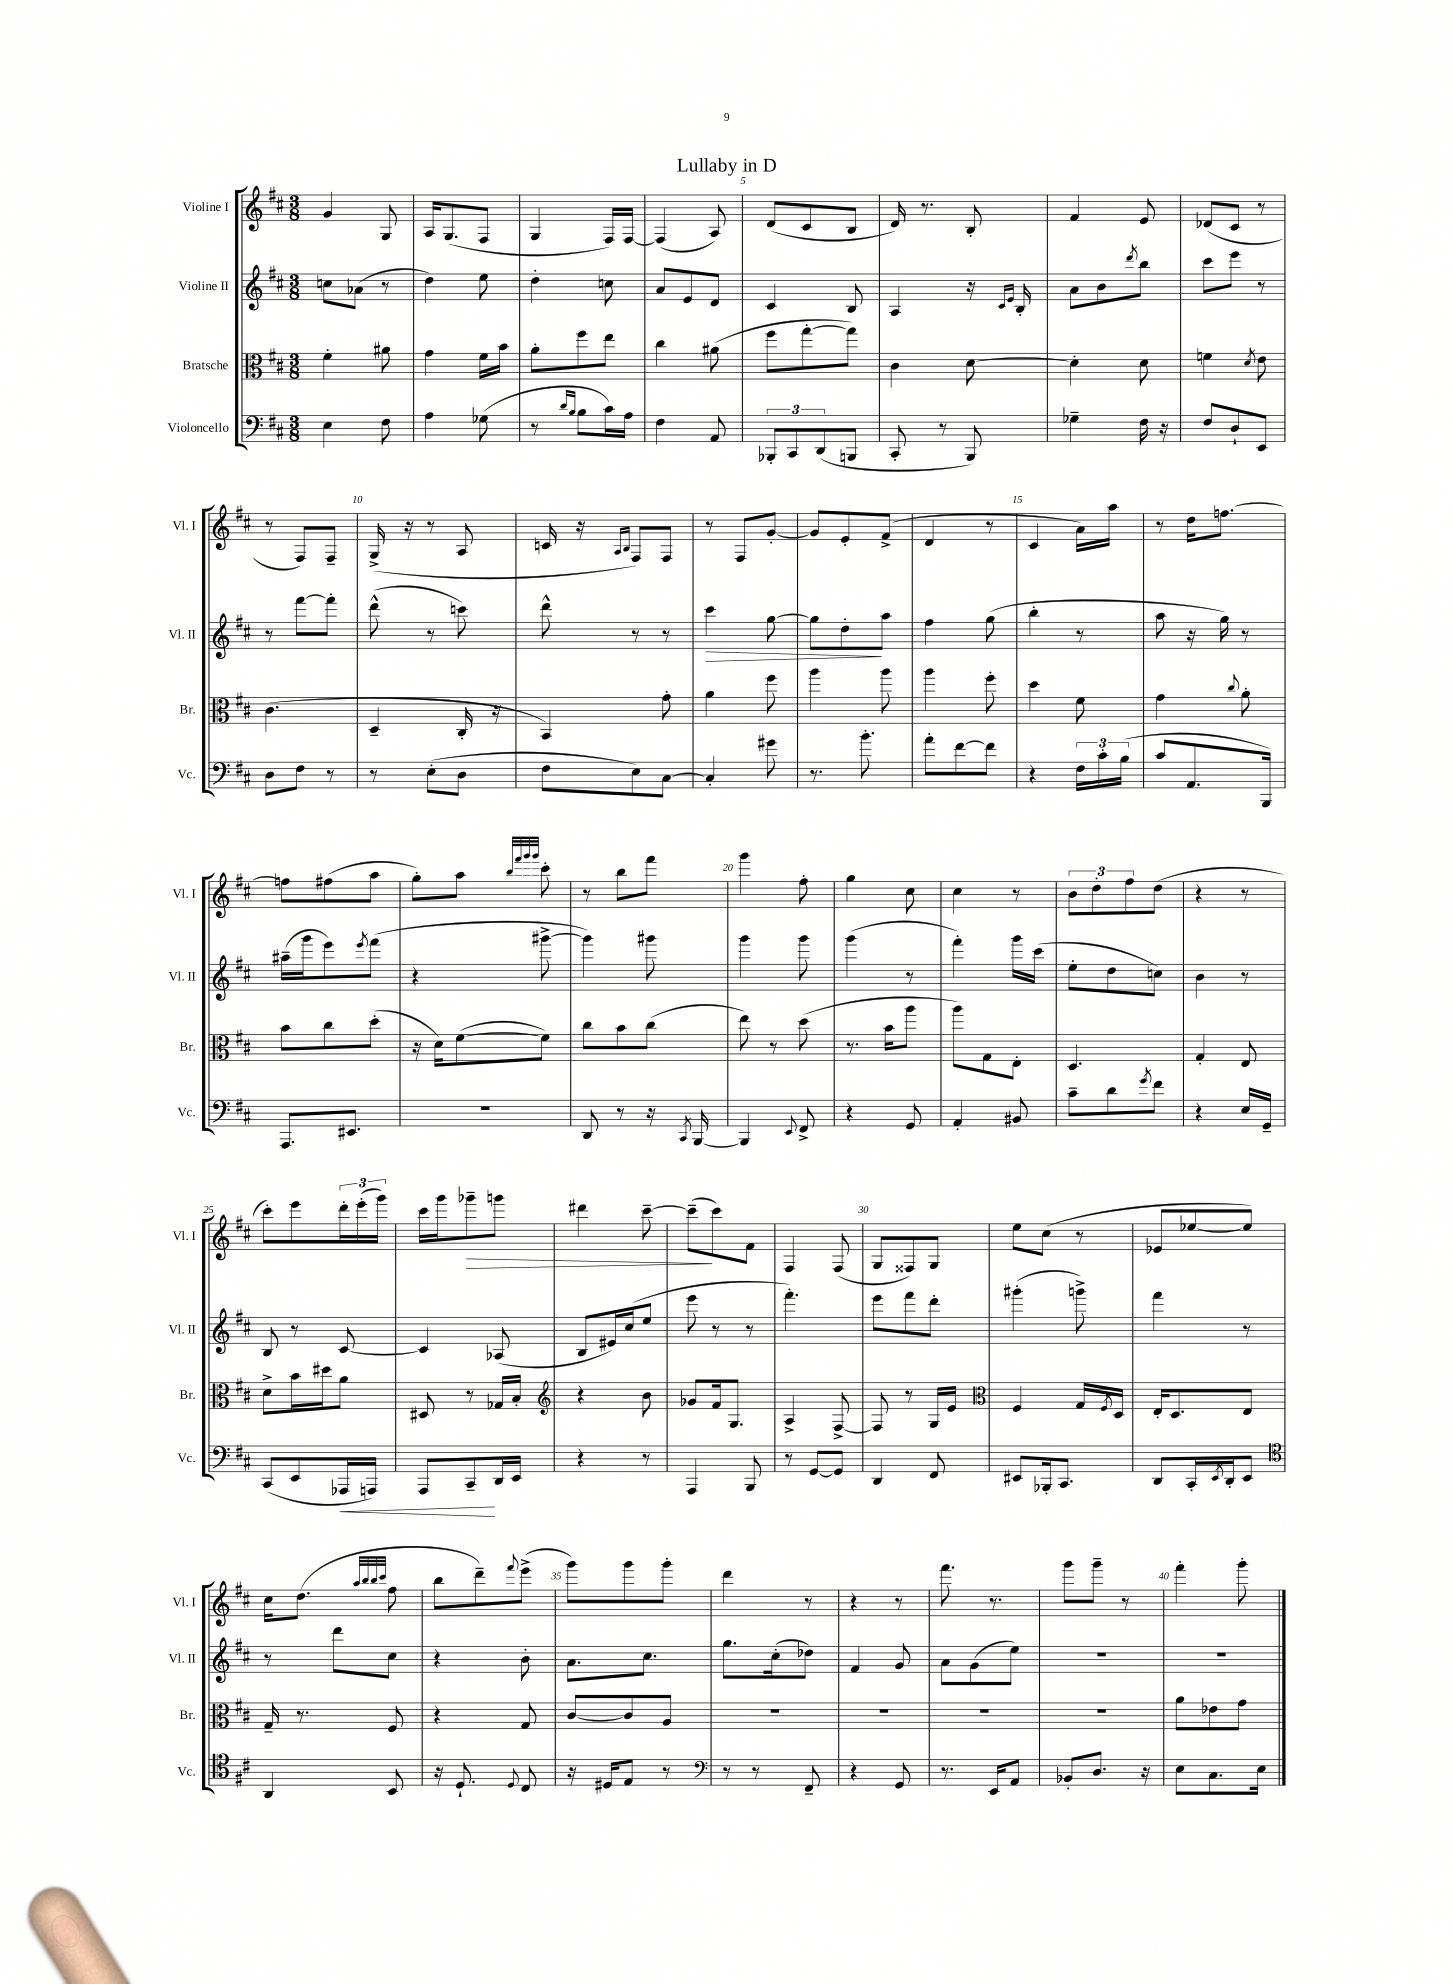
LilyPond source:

\header { title = "Lullaby in D" }
<<
\new StaffGroup <<
\new Staff = "s0" \with { instrumentName = "Violine I" shortInstrumentName = "Vl. I" } {
    \clef treble \key d \major \numericTimeSignature \time 3/8
    g'4 g8 |
    a16 g8.( fis8 |
    g4 fis16) fis16~ |
    fis4( a8) |
    d'8( cis'8 b8 |
    d'16) r8. b8-. |
    fis'4 e'8 |
    des'8( cis'8 r8 |
    r8 fis8) fis8-- |
    g16->( r16 r8 a8 |
    c'16 r16 \grace { a16 b16 } fis8) fis8 |
    r8 fis8 g'8~-. |
    g'8 e'8-. fis'8->( |
    d'4 r8 |
    cis'4 a'16) a''16 |
    r8 d''16 f''8.~ |
    f''8 fis''8( a''8 |
    g''8-.) a''8 \grace { b''32 fis'''32 g'''32 g'''32 } cis'''8-. |
    r8 b''8 fis'''8 |
    g'''4 fis''8-. |
    g''4 cis''8 |
    cis''4 r8 |
    \tuplet 3/2 { b'8 d''8-. fis''8 } d''8( |
    r4 r8 |
    cis'''8-.) e'''8 \tuplet 3/2 { d'''16-. e'''16-.( g'''16) } |
    cis'''16 g'''16 ges'''8--\> g'''8 |
    dis'''4 cis'''8~-- |
    cis'''8--\!( cis'''8) fis'8 |
    fis4 fis8( |
    g8 fisis8) g8 |
    e''8 cis''8( r8 |
    ees'8 ees''8~ ees''8) |
    cis''16 d''8.( \grace { a''32 b''32 b''32 cis'''32 } fis''8 |
    b''8 d'''8--) \appoggiatura { fis'''8 } e'''8->( |
    g'''8) g'''8 g'''8-. |
    d'''4 r8 |
    r4 r8 |
    fis'''8. r8. |
    g'''8 g'''8-- r8 |
    fis'''4-. g'''8-. \bar "|." |
}
\new Staff = "s1" \with { instrumentName = "Violine II" shortInstrumentName = "Vl. II" } {
    \clef treble \key d \major \numericTimeSignature \time 3/8
    c''8 aes'8( r8 |
    d''4) e''8 |
    d''4-. c''8 |
    a'8 e'8 d'8 |
    cis'4 b8 |
    a4 r16 \grace { cis'16 e'16 } b16-. |
    a'8 b'8 \acciaccatura { d'''8 } b''8 |
    cis'''8 e'''8 r8 |
    r8 fis'''8~ fis'''8-. |
    d'''8-^( r8 c'''8) |
    d'''8-^ r8 r8 |
    cis'''4\> g''8~ |
    g''8 d''8-.\! a''8 |
    fis''4 g''8( |
    b''4-. r8 |
    a''8 r16 g''16) r8 |
    ais''16--( g'''16 e'''8) \acciaccatura { e'''8 } fis'''8( |
    r4 gis'''8~-> |
    gis'''4) gis'''8 |
    g'''4 g'''8 |
    g'''4( r8 |
    fis'''4-.) g'''16 cis'''16( |
    e''8-. d''8 c''8) |
    b'4 r8 |
    b8 r8 cis'8~ |
    cis'4 aes8( |
    b8 eis'16) cis''16( e''8 |
    e'''8 r8 r8 |
    fis'''4.-.) |
    e'''8 fis'''8 d'''8-. |
    gis'''4-.( g'''8->) |
    fis'''4 r8 |
    r8 d'''8 cis''8 |
    r4 b'8-. |
    a'8. cis''8. |
    g''8. cis''16-.( des''8) |
    fis'4 g'8 |
    a'8 g'8( e''8) |
    R4. |
    R4. \bar "|." |
}
\new Staff = "s2" \with { instrumentName = "Bratsche" shortInstrumentName = "Br." } {
    \clef alto \key d \major \numericTimeSignature \time 3/8
    fis'4-. ais'8 |
    g'4 fis'16 b'16 |
    a'8-. fis''8 e''8 |
    cis''4 ais'8( |
    fis''8 g''8~-. g''8) |
    cis'4 d'8~ |
    d'4-. d'8 |
    f'4 \acciaccatura { d'8 } e'8 |
    cis'4.( |
    d4-- cis16-. r16 |
    b,4) g'8-. |
    a'4 fis''8 |
    a''4 a''8 |
    a''4 fis''8-. |
    d''4 fis'8 |
    g'4 \appoggiatura { cis''8 } a'8-. |
    b'8 cis''8 d''8-.( |
    r16 d'16) fis'8~( fis'8) |
    cis''8 b'8 cis''8( |
    e''8) r8 d''8( |
    r8. b'16 a''8 |
    a''8) g8 e8-. |
    d4. |
    g4-. e8 |
    d'8-> b'16 dis''16 a'8 |
    dis8 r8 ges16 b16-. |
    \clef treble r4 b'8 |
    ges'8 fis'16 g8. |
    a4-> fis8~-> |
    fis8 r8 g16 e'16 |
    \clef alto fis4 g16 \acciaccatura { fis8 } d16 |
    e16-. d8. e8 |
    g16-- r8. fis8 |
    r4 g8 |
    cis'8~ cis'8 a8 |
    R4. |
    R4. |
    R4. |
    R4. |
    a'8 ees'8 g'8 \bar "|." |
}
\new Staff = "s3" \with { instrumentName = "Violoncello" shortInstrumentName = "Vc." } {
    \clef bass \key d \major \numericTimeSignature \time 3/8
    e4 fis8 |
    a4 ges8( |
    r8 \grace { d'16 b16 } b8 cis'16) a16 |
    fis4 a,8 |
    \tuplet 3/2 { bes,,8-. cis,8 d,8( } b,,8 |
    cis,8-. r8 b,,8) |
    ges4-- fis16 r16 |
    fis8 d8-! e,8 |
    d8 fis8 r8 |
    r8 e8-.( d8 |
    fis8 e8) cis8~ |
    cis4-. gis'8 |
    r8. b'8.-. |
    a'8-. fis'8~ fis'8 |
    r4 \tuplet 3/2 { fis16 cis'16-. b16( } |
    cis'8 a,8. b,,16) |
    a,,8. eis,8. |
    R4. |
    d,8 r8 r16 \acciaccatura { cis,8 } b,,16~ |
    b,,4 \appoggiatura { e,8 } fis,8-> |
    r4 g,8 |
    a,4-. bis,8 |
    cis'8-- d'8 \acciaccatura { g'8 } fis'8 |
    r4 e16 g,16-- |
    cis,8( e,8 aes,,16\< a,,16) |
    a,,8 cis,8--\! d,16 e,16 |
    r4 r8 |
    a,,4 b,,8 |
    r8 g,8~ g,8 |
    d,4 fis,8 |
    eis,8 bes,,16-. cis,8. |
    d,8 cis,16-. \acciaccatura { e,8 } d,16-. e,8 |
    \clef tenor a,4 b,8 |
    r16 d8.-! \appoggiatura { d8 } cis8 |
    r16 dis16 e8 r8 |
    \clef bass r8 r8 fis,8-- |
    r4 g,8 |
    r8. e,16 a,8 |
    bes,8-. d8. r16 |
    e8 cis8. e16 \bar "|." |
}
>>
>>
\layout { \context { \Score \override BarNumber.break-visibility = ##(#f #t #t) barNumberVisibility = #(every-nth-bar-number-visible 5) } }
